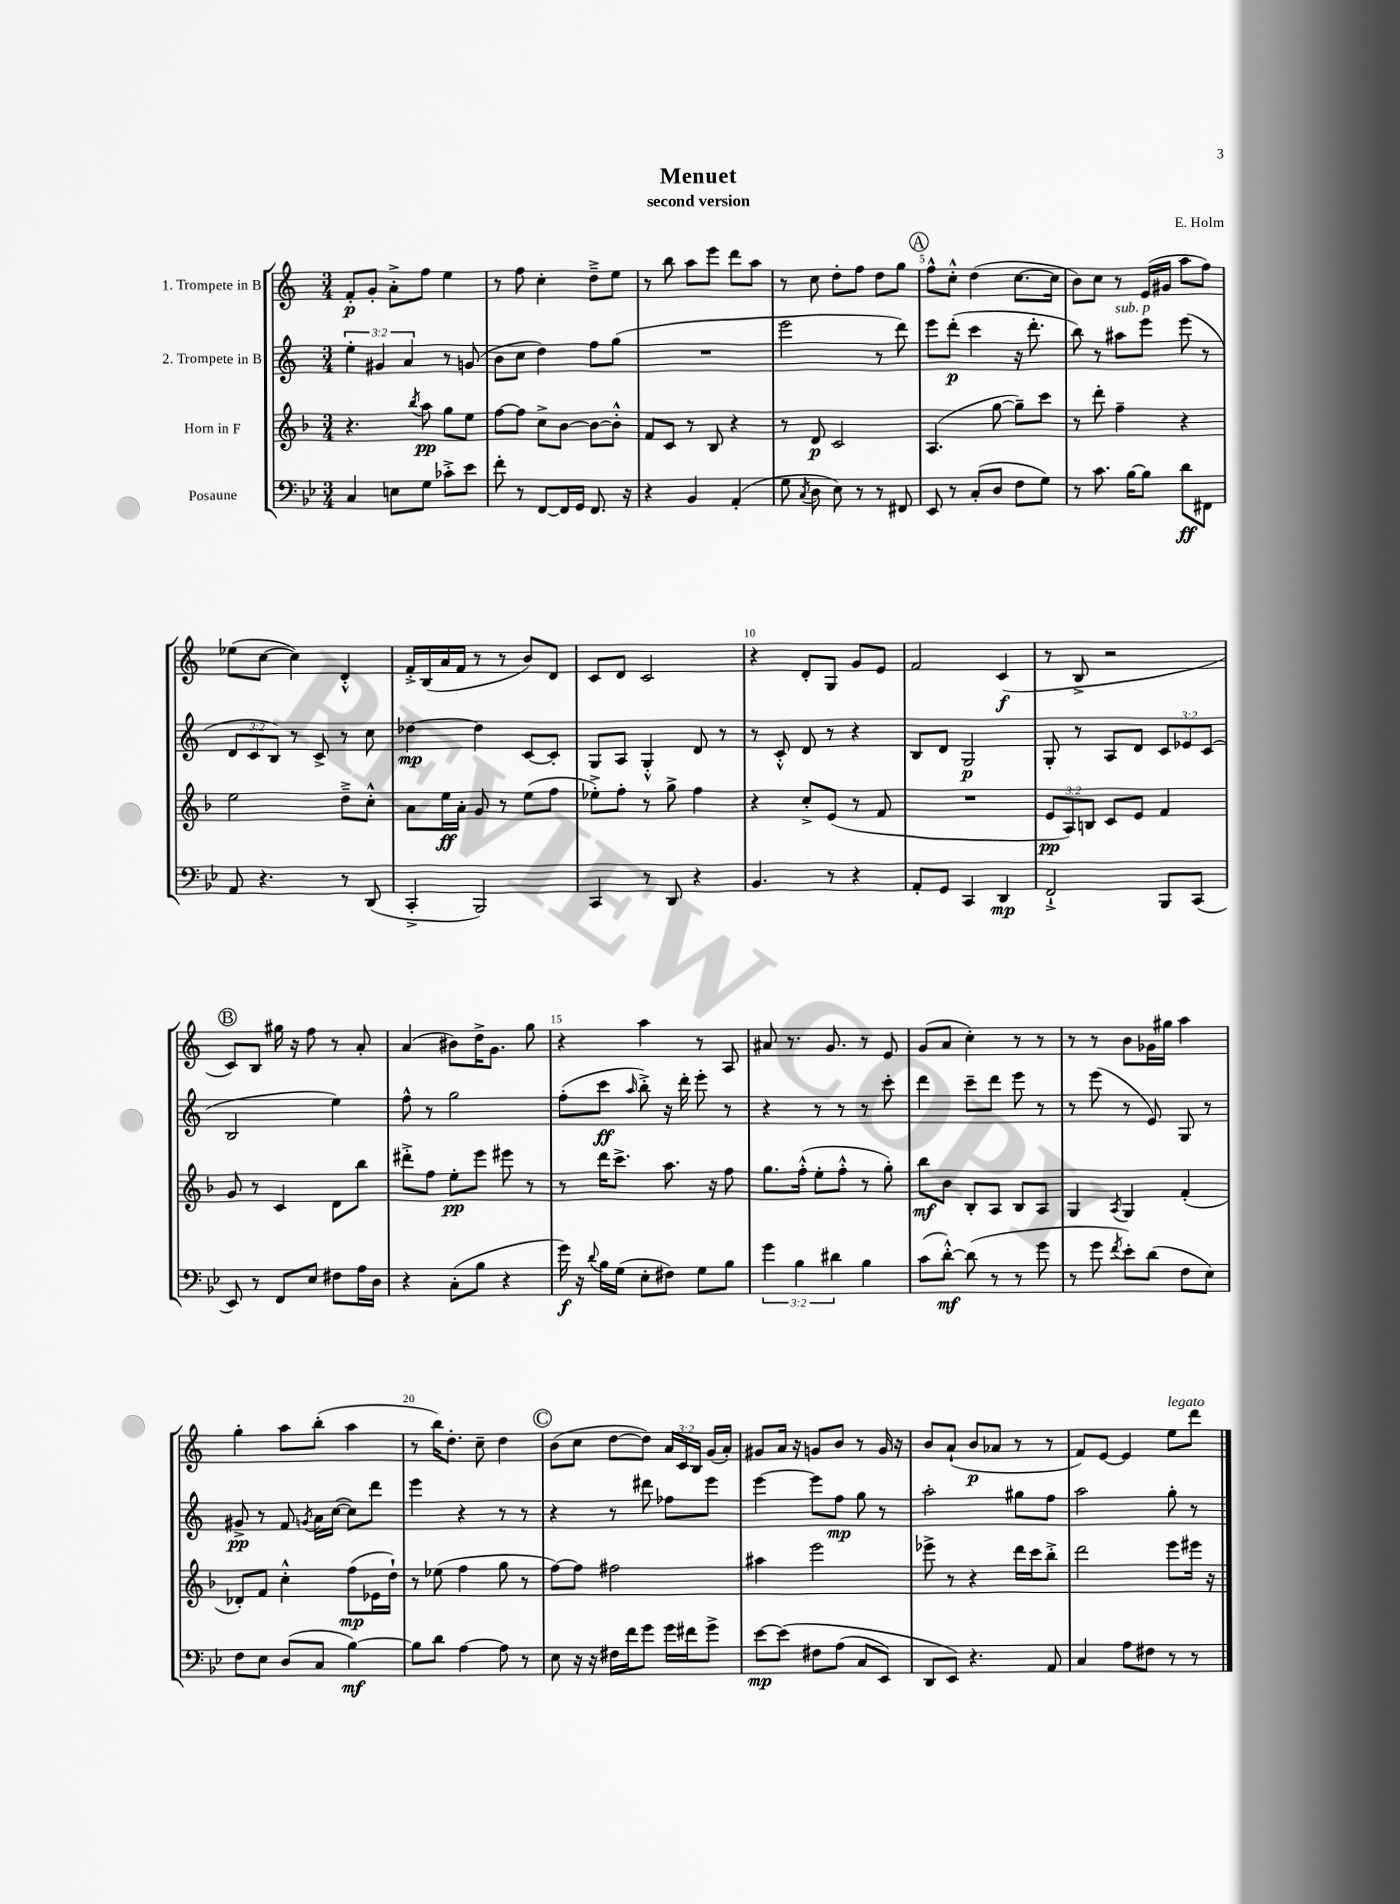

**kern	**dynam	**kern	**dynam	**kern	**dynam	**kern	**dynam
*part4	*part4	*part3	*part3	*part2	*part2	*part1	*part1
*staff4	*staff4	*staff3	*staff3	*staff2	*staff2	*staff1	*staff1
*I"Posaune	*	*I"Horn in F	*	*I"2. Trompete in B	*	*I"1. Trompete in B	*
*clefF4	*	*clefG2	*	*clefG2	*	*clefG2	*
*k[b-e-]	*	*k[b-]	*	*k[]	*	*k[]	*
*M3/4	*	*M3/4	*	*M3/4	*	*M3/4	*
=1	=1	=1	=1	=1	=1	=1	=1
4C/	.	4.r	.	6ee'\	.	8f'/L	p
.	.	.	.	.	.	8g'/J	.
.	.	.	.	6g#X/	.	.	.
8En\L	.	.	.	.	.	8a'^\L	.
.	.	.	.	6a/	.	.	.
.	.	8qbb-/	.	.	.	.	.
8G\J	.	8aa\	pp	.	.	8ff\J	.
8c-X'^\L	.	8gg\L	.	8r	.	4ee\	.
8e-\J	.	8ee\J	.	(8gn/	.	.	.
=2	=2	=2	=2	=2	=2	=2	=2
8f'\	.	[8ff\L	.	8b\L	.	8r	.
8r	.	8ff\J]	.	8cc\J	.	8ff\	.
[8FF/L	.	8cc^\L	.	4dd\)	.	4cc'\	.
16FF/L]	.	[8b-\J	.	.	.	.	.
16GG/JJ	.	.	.	.	.	.	.
8.FF/	.	8b-\L_	.	8ff\L	.	8dd~^\L	.
.	.	8b-'^^\J]	.	(8gg\J	.	8ee\J	.
16r	.	.	.	.	.	.	.
=3	=3	=3	=3	=3	=3	=3	=3
4r	.	8f/L	.	2.r	.	8r	.
.	.	8c/J	.	.	.	8bb\	.
4BB-/	.	8r	.	.	.	8aa\L	.
.	.	8B-/	.	.	.	8eee\J	.
(4AA'/	.	4r	.	.	.	8ddd\L	.
.	.	.	.	.	.	8aa\J	.
=4	=4	=4	=4	=4	=4	=4	=4
8G\	.	8r	.	2eee\	.	8r	.
8qC/	.	.	.	.	.	.	.
8D\	.	8d/	p	.	.	8cc\	.
8E-\)	.	2c/	.	.	.	8dd'\L	.
8r	.	.	.	.	.	8ff\J	.
8r	.	.	.	8r	.	8dd\L	.
8FF#X/	.	.	.	8ddd\)	.	8gg\J	.
!!LO:REH:place=s1:t=A
=5	=5	=5	=5	=5	=5	=5	=5
8EE-/	.	(4.A/	.	8eee\L	.	8ff^^\L	.
8r	.	.	.	(8ddd'\J	p	8cc'^^\J	.
(8C'/L	.	.	.	4ccc\	.	(4dd\	.
8D/J	.	[8gg\	.	.	.	.	.
8F\L	.	8gg~\L])	.	16r	.	[8.cc\L	.
.	.	.	.	8.ddd'\	.	.	.
8G\J)	.	8ccc\J	.	.	.	.	.
.	.	.	.	.	.	16cc\Jk]	.
=6	=6	=6	=6	=6	=6	=6	=6
8r	.	8r	.	8bb\)	.	8b\L)	.
8.c\	.	8ddd'\	.	8r	.	8cc\J	.
!	!	!	!	!LO:TX:a:i:t=sub. p	!	!	!
.	.	4ff~\	.	8aa#X\L	.	8r	.
[16B-\KL	.	.	.	.	.	.	.
8B-\J]	.	.	.	8eee\J	.	(16e/LL	.
.	.	.	.	.	.	16g#X/JJ	.
8d\L	ff	4r	.	(8eee\	.	8aa\L	.
8FF#X\J	.	.	.	8r	.	8ff\J)	.
!!LO:LB:g=z
=7	=7	=7	=7	=7	=7	=7	=7
8AA/	.	2ee\	.	12d/L	.	(8ee-X\L	.
.	.	.	.	12c/	.	.	.
4.r	.	.	.	.	.	[8cc\J	.
.	.	.	.	12B/J)	.	.	.
.	.	.	.	8r	.	4cc\])	.
.	.	.	.	8c^/	.	.	.
8r	.	8dd~^\L	.	8r	.	4d'^^/	.
(8DD/	.	8cc'^^\J	.	8cc\	.	.	.
=8	=8	=8	=8	=8	=8	=8	=8
4CC'^/	.	8a\L	.	[4dd-X\	mp	16f'^/LL	.
.	.	.	.	.	.	(16B/	.
.	.	16ee\L	ff	.	.	16a/	.
.	.	16a'\JJ	.	.	.	16f/JJ	.
2BBB-/)	.	8g/	.	4dd-\]	.	8r	.
.	.	8r	.	.	.	8r	.
.	.	(8ee\L	.	[8c/L	.	8b/L)	.
.	.	8ff\J	.	8c'/J]	.	8d/J	.
=9	=9	=9	=9	=9	=9	=9	=9
4CC/	.	8ee-X'^\L)	.	8G/L	.	8c/L	.
.	.	8ff'\J	.	8A/J	.	8d/J	.
8r	.	8r	.	4G'^^/	.	2c/	.
8DD/	.	8gg^\	.	.	.	.	.
4r	.	4ff\	.	8d/	.	.	.
.	.	.	.	8r	.	.	.
=10	=10	=10	=10	=10	=10	=10	=10
4.BB-/	.	4r	.	8r	.	4r	.
.	.	.	.	8c'^^/	.	.	.
.	.	8cc'^/L	.	8d/	.	8d'/L	.
8r	.	(8e/J	.	8r	.	8G/J	.
4r	.	8r	.	4r	.	8g/L	.
.	.	8f/	.	.	.	8e/J	.
=11	=11	=11	=11	=11	=11	=11	=11
8AA'/L	.	2.r	.	8B/L	.	2f/	.
8GG/J	.	.	.	8d/J	.	.	.
4CC/	.	.	.	2G/	p	.	.
4DD/	mp	.	.	.	.	(4c/	f
=12	=12	=12	=12	=12	=12	=12	=12
2FF`^/	.	12e/L	pp	8G'/	.	8r	.
.	.	12A/)	.	.	.	.	.
.	.	.	.	8r	.	8B^/	.
.	.	12Bn/J	.	.	.	.	.
.	.	8c/L	.	8A/L	.	2r	.
.	.	8e/J	.	8d/J	.	.	.
8BBB-/L	.	4f/	.	12c/L	.	.	.
.	.	.	.	12e-X/	.	.	.
(8CC/J	.	.	.	.	.	.	.
.	.	.	.	(12c/J	.	.	.
!!LO:LB:g=z
!!LO:REH:place=s1:t=B
=13	=13	=13	=13	=13	=13	=13	=13
8EE-/)	.	8g/	.	2B/	.	8c/L)	.
8r	.	8r	.	.	.	8B/J	.
8FF/L	.	4c/	.	.	.	16gg#X\	.
.	.	.	.	.	.	16r	.
8E-/J	.	.	.	.	.	8ff\	.
8F#X\L	.	8d\L	.	4ee\)	.	8r	.
16A\L	.	8bb-\J	.	.	.	8a'/	.
16D\JJ	.	.	.	.	.	.	.
=14	=14	=14	=14	=14	=14	=14	=14
4r	.	8ddd#X'^\L	.	8ff^^\	.	(4a/	.
.	.	8ff\J	.	8r	.	.	.
(8C'\L	.	8ee'\L	pp	2gg\	.	8b#X\L)	.
8B-\J	.	8eee\J	.	.	.	16dd^\K	.
.	.	.	.	.	.	8.g\J	.
4r	.	8eee#X\	.	.	.	.	.
.	.	8r	.	.	.	8gg\	.
=15	=15	=15	=15	=15	=15	=15	=15
16g\)	f	8r	.	(8ff'\L	.	4r	.
16r	.	.	.	.	.	.	.
8qqd/	.	.	.	.	.	.	.
16B-\LL	.	16ddd\KL	.	8ccc\J	ff	.	.
(16G\JJ	.	8.ccc^\J	.	.	.	.	.
.	.	.	.	16qqaa/	.	.	.
8E-'\L	.	.	.	8bb'^\)	.	4aa\	.
8F#X\J)	.	8.aa\	.	16r	.	.	.
.	.	.	.	16ddd'\	.	.	.
8G\L	.	.	.	8eee'\	.	8r	.
.	.	16r	.	.	.	.	.
8B-\J	.	8ff\	.	8r	.	8A/	.
=16	=16	=16	=16	=16	=16	=16	=16
6g\	.	8.gg\L	.	4r	.	8a#X/	.
.	.	.	.	.	.	8.r	.
6B-\	.	.	.	.	.	.	.
.	.	(16ff'^^\Jk	.	.	.	.	.
.	.	8ee'\L	.	8r	.	.	.
.	.	.	.	.	.	8.g/	.
6d#X\	.	.	.	.	.	.	.
.	.	8ff'^^\J	.	8r	.	.	.
4B-\	.	8r	.	8r	.	8r	.
.	.	8gg'\)	.	8ccc'\	.	8e/	.
=17	=17	=17	=17	=17	=17	=17	=17
(8c\L	.	8bb-\L	mf	4ddd\	.	(8g/L	.
[8d'^^\J)	mf	8b-\J	.	.	.	8a/J	.
(8d\]	.	8B-'/L	.	8ccc~\L	.	4cc'\)	.
8r	.	8A/J	.	8ddd\J	.	.	.
8r	.	8B-/L	.	8eee\	.	8r	.
8g\	.	8A/J	.	8r	.	8r	.
=18	=18	=18	=18	=18	=18	=18	=18
8r	.	4G/	.	8r	.	8r	.
8g\	.	.	.	(8eee\	.	8r	.
8qf/	.	8qA/	.	.	.	.	.
8e-'\L)	.	4G/	.	8r	.	8b\L	.
(8d\J	.	.	.	8e/)	.	16g-X\L	.
.	.	.	.	.	.	16gg#X\JJ	.
8F\L	.	(4f'/	.	8G/	.	4aa\	.
8E-\J)	.	.	.	8r	.	.	.
!!LO:LB:g=z
=19	=19	=19	=19	=19	=19	=19	=19
8F\L	.	8d-X'/L)	.	8g#X^/	pp	4gg'\	.
8E-\J	.	8f/J	.	8r	.	.	.
(8D/L	.	4cc'^^\	.	8f/	.	8aa\L	.
.	.	.	.	8qgn/	.	.	.
8C/J	.	.	.	16a\LL	.	(8bb'\J	.
.	.	.	.	([16cc\JJ	.	.	.
[4B-\)	mf	(8ff\L	mp	8cc\L])	.	4aa\	.
.	.	16e-X\L	.	8ddd\J	.	.	.
.	.	16dd`\JJ)	.	.	.	.	.
=20	=20	=20	=20	=20	=20	=20	=20
8B-\L]	.	8r	.	4eee\	.	8r	.
8d\J	.	(8ee-X\	.	.	.	16bb\KL)	.
.	.	.	.	.	.	8.dd'\J	.
[4A\	.	4ff\	.	4r	.	.	.
.	.	.	.	.	.	8cc~\	.
8A\]	.	8gg\	.	8r	.	4dd\	.
8r	.	8r	.	8r	.	.	.
!!LO:REH:place=s1:t=C
=21	=21	=21	=21	=21	=21	=21	=21
8E-\	.	[8ff\L)	.	4r	.	(8b\L	.
16r	.	8ff\J]	.	.	.	8cc\J	.
16r	.	.	.	.	.	.	.
16F#X\LL	.	2ff#X\	.	8r	.	[8dd\L	.
16f\J	.	.	.	.	.	.	.
8g\J	.	.	.	8ddd#X\	.	8dd\J])	.
16g\LL	.	.	.	8ff-X\L	.	24a/LL	.
.	.	.	.	.	.	24c/	.
16f#X\J	.	.	.	.	.	.	.
.	.	.	.	.	.	24B/JJ	.
8g^\J	.	.	.	8eee\J	.	(16g/LL	.
.	.	.	.	.	.	16a'/JJ)	.
=22	=22	=22	=22	=22	=22	=22	=22
[8e-\L	mp	4aa#X\	.	[4eee\	.	8g#X/L	.
(8e-\J]	.	.	.	.	.	16a/Jk	.
.	.	.	.	.	.	16r	.
8F#X\L	.	2eee\	.	8eee\L]	.	8gn/L	.
(8A\J	.	.	.	8ff\J	mp	8b/J	.
8C/L	.	.	.	8gg\	.	8r	.
8EE-/J)	.	.	.	8r	.	16g/	.
.	.	.	.	.	.	16r	.
=23	=23	=23	=23	=23	=23	=23	=23
8DD/L	.	8eee-X^\	.	2aa'\	.	8b/L	.
8EE-/J)	.	8r	.	.	.	(8a`/J	.
4.r	.	4r	.	.	.	8b/L	p
.	.	.	.	.	.	8a-X/J	.
.	.	16ddd\LL	.	8gg#X\L	.	8r	.
.	.	16ccc\J	.	.	.	.	.
8AA/	.	8bb-'^\J	.	8ff\J	.	8r	.
=24	=24	=24	=24	=24	=24	=24	=24
4C/	.	2ddd\	.	2aa\	.	8f/L)	.
.	.	.	.	.	.	[8e/J	.
8A\L	.	.	.	.	.	4e/]	.
8F#X\J	.	.	.	.	.	.	.
!	!	!	!	!	!	!LO:TX:a:i:t=legato	!
8r	.	8eee\L	.	8gg'\	.	8ee\L	.
8r	.	16eee#X\Jk	.	8r	.	8ddd\J	.
.	.	16r	.	.	.	.	.
==	==	==	==	==	==	==	==
*-	*-	*-	*-	*-	*-	*-	*-
